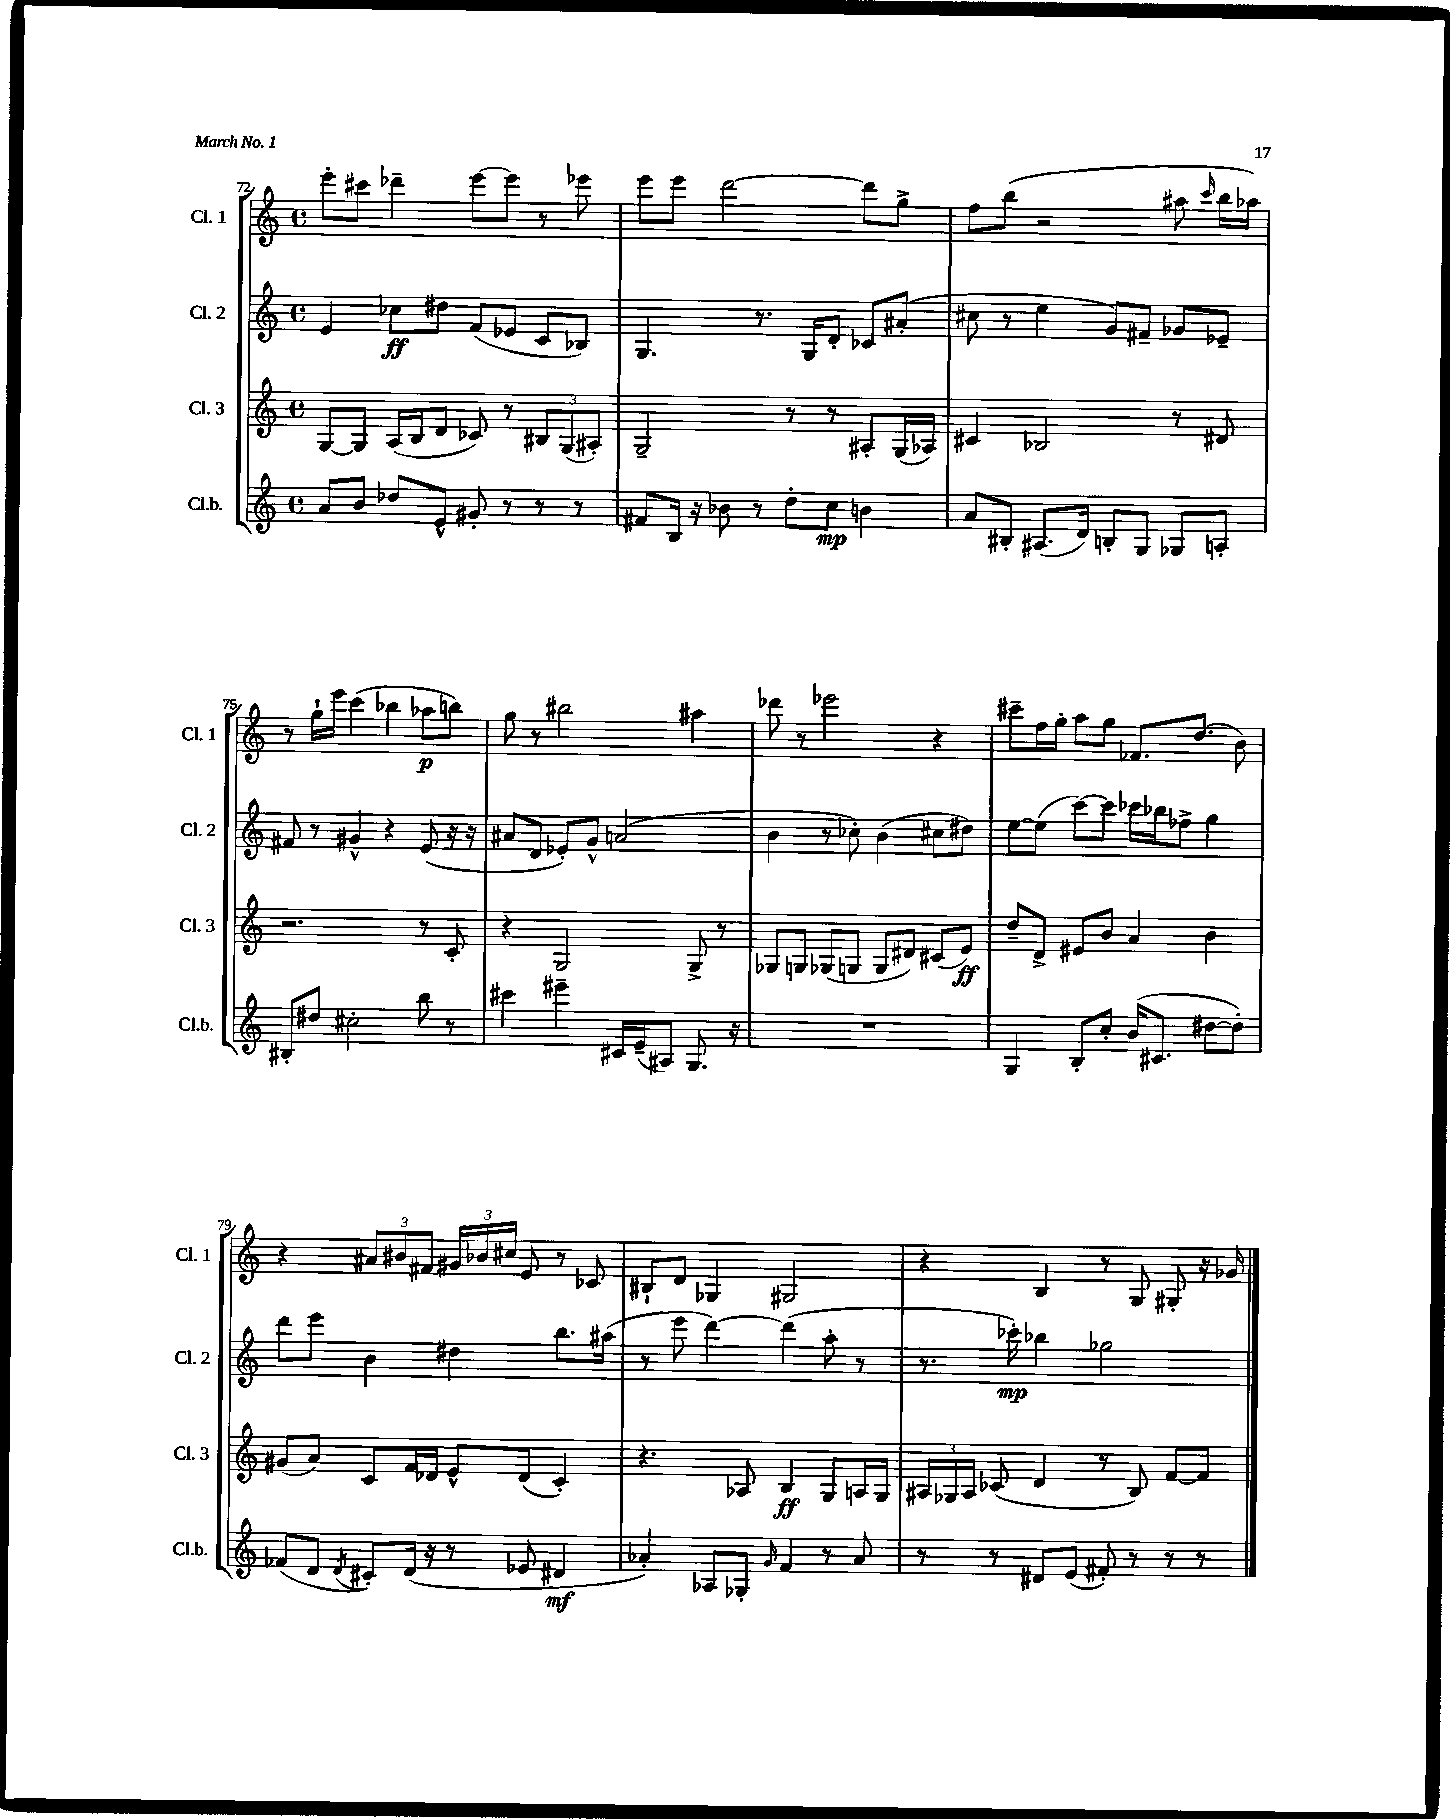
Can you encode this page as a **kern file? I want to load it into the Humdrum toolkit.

**kern	**kern	**kern	**kern
*staff4	*staff3	*staff2	*staff1
*clefG2	*clefG2	*clefG2	*clefG2
*k[]	*k[]	*k[]	*k[]
*M4/4	*M4/4	*M4/4	*M4/4
*met(c)	*met(c)	*met(c)	*met(c)
8a	[8G	4e	8eee'
8b	8G]	.	8ccc#
8dd-	(16A	8cc-	4ddd-~
.	16B	.	.
8e^^	8d	8dd#	.
8g#'	8c-)	(8f	[8eee
8r	8r	8e-	8eee]
8r	12B#	8c	8r
.	(12G	.	.
8r	.	8B-)	8eee-
.	12A#')	.	.
=	=	=	=
8f#	2G~	4.G	8eee
16B	.	.	8eee
16r	.	.	.
8b-	.	.	[2ddd
8r	.	8.r	.
8dd'	8r	.	.
.	.	16G	.
8cc	8r	8d'	.
4b	8A#'	8c-	8ddd]
.	(16G	(8a#'	8gg^
.	16A-)	.	.
=	=	=	=
8a	4c#	8cc#	8ff
8B#'	.	8r	(8bb
(8.A#	2B-	4ee	2r
16d)	.	.	.
8B'	.	8g)	.
8G	.	8f#~	.
8G-	8r	8g-	8aa#
.	.	.	16qqccc
8A'	8d#	8e-~	16bb
.	.	.	16aa-)
=	=	=	=
8B#'	2.r	8f#	8r
8dd#	.	8r	16gg`
.	.	.	16eee
2cc#'	.	4g#^^	(4ccc
.	.	4r	4bb-
8bb	8r	(8e	8aa-
8r	8c'	16r	8bb)
.	.	16r	.
=	=	=	=
4ccc#	4r	8a#	8gg
.	.	8d	8r
4eee#~	2G	8e-')	2bb#
.	.	8g^^	.
16c#	.	(2a	.
(16e~	.	.	.
8A#)	.	.	.
8.G	8G^	.	4aa#
.	8r	.	.
16r	.	.	.
=	=	=	=
1r	8G-	4b	8ddd-
.	8G	.	8r
.	(8G-	8r	2eee-
.	8G	8cc-')	.
.	8G	(4b	.
.	8d#)	.	.
.	(8c#	8cc#	4r
.	8e)	8dd#)	.
=	=	=	=
4G	8dd~	[8ee	8ccc#~
.	8d^	(8ee]	16ff
.	.	.	16gg'
8B'	8e#	[8ccc)	8aa
8cc'	8b	8ccc]	8gg
(16b	4a	16ccc-	8.f-
8.c#	.	16bb-	.
.	.	8ff-^	.
.	.	.	(8.dd
[8dd#	4b	4gg	.
8dd#'])	.	.	8b)
=	=	=	=
(8f-	(8g#	8ddd	4r
8d	8a)	8eee	.
8qd	.	.	.
8c#')	8c	4b	12a#
.	.	.	12b#
(16d	16f	.	.
.	.	.	12f#
16r	16d-	.	.
8r	8e^^	4dd#	24g#
.	.	.	24b-
.	.	.	24cc#
8e-	(8d-	.	8e
4d#	4c')	8.bb	8r
.	.	.	8c-
.	.	(16aa#	.
=	=	=	=
4a-')	4.r	8r	8B#`
.	.	8eee	8d
8A-	.	[4ddd)	4G-
8G-'	8A-	.	.
16qqg	.	.	.
4f	4B	(4ddd]	2G#
8r	8G	8aa'	.
8a-	16A	8r	.
.	16G	.	.
=	=	=	=
8r	24A#	8.r	4r
.	24G-	.	.
.	24A#	.	.
8r	(8c-	.	.
.	.	16ccc-')	.
8d#	4d	4bb-	4B
(8e	.	.	.
8f#')	8r	2gg-	8r
8r	8B)	.	8G
8r	[8f	.	8G#'
8r	8f]	.	16r
.	.	.	16g-
==	==	==	==
*-	*-	*-	*-
